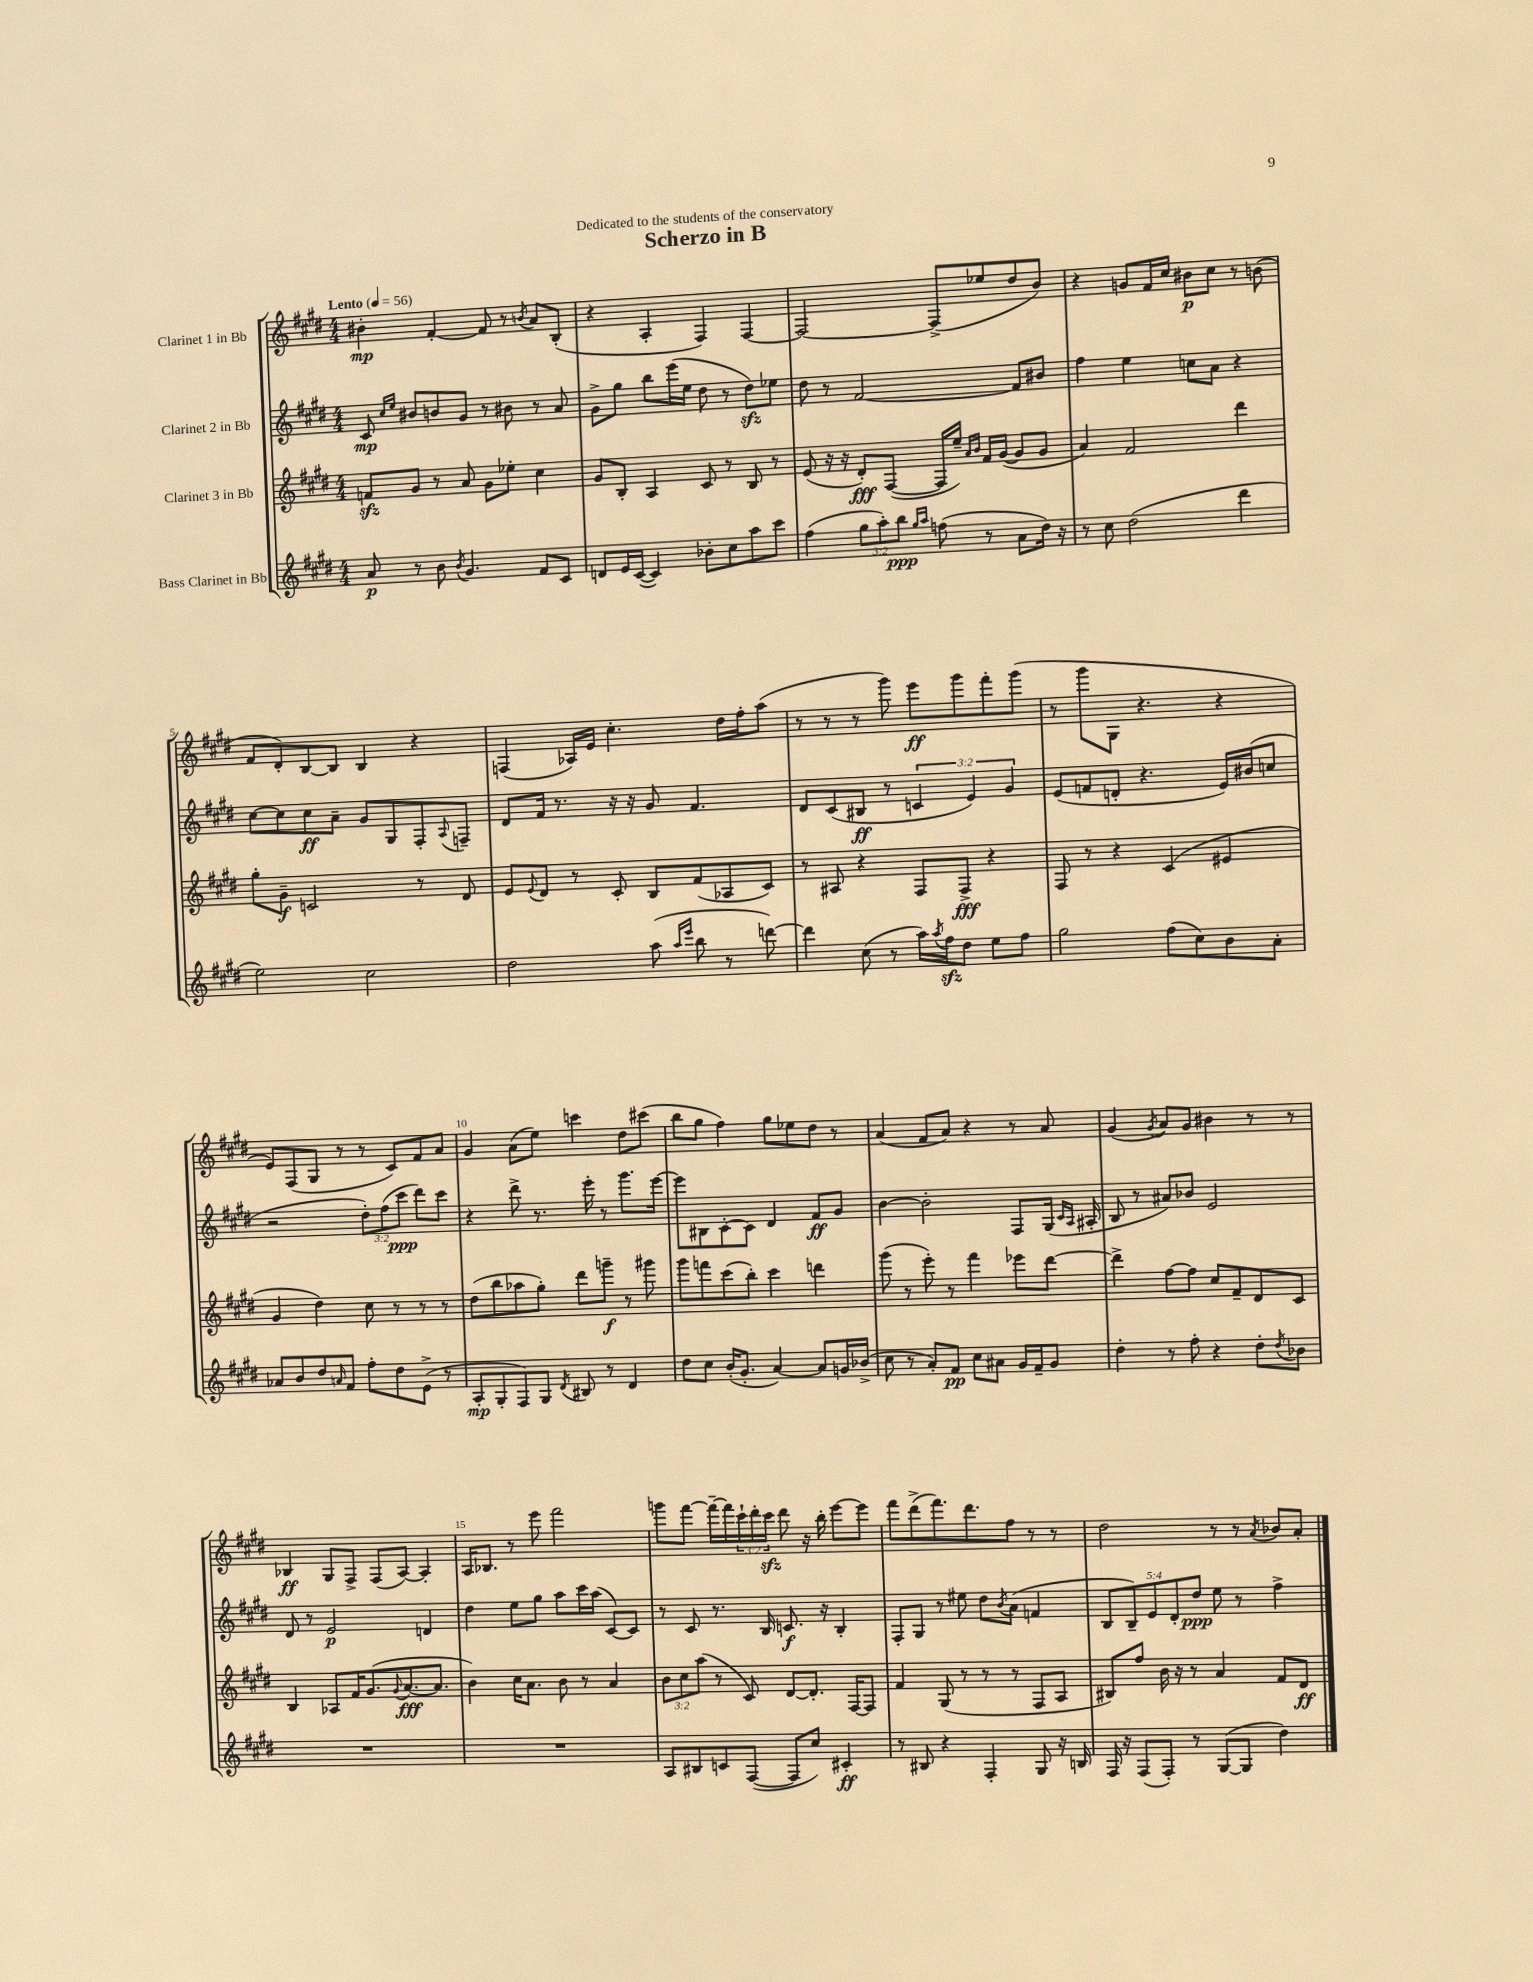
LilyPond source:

\header { title = "Scherzo in B" dedication = "Dedicated to the students of the conservatory" }
<<
\new StaffGroup <<
\new Staff = "s0" \with { instrumentName = "Clarinet 1 in Bb" } {
    \clef treble \key e \major \numericTimeSignature \time 4/4 \override Staff.TupletNumber.text = #tuplet-number::calc-fraction-text \tempo "Lento" 4 = 56
    bis'4-.\mp fis'4~-. fis'8 r8 \acciaccatura { b'8 } a'8 b8-.( |
    r4 a4-. fis4) fis4~ |
    fis2~ fis8->( ees''8 dis''8 b'8) |
    r4 g'8 fis'16 cis''16 bis'8\p cis''8 r8 b'8( |
    fis'8 dis'8-.) b8~ b8 b4 r4 |
    f4( aes16) e'16 cis''4.-. dis''16 fis''16-. a''8( |
    r8 r8 r8 gis'''8) e'''8\ff gis'''8 fis'''8-. gis'''8( |
    r8 gis'''8 gis8 r4. r4 |
    e'8) fis8( gis8 r8 r8 cis'8) fis'8 a'8 |
    gis'4 a'8( e''8) c'''4 dis''8 cis'''8( |
    b''8 gis''8 fis''4) gis''8 ees''8 dis''8 r8 |
    a'4( fis'8 a'8) r4 r8 a'8 |
    gis'4( \acciaccatura { gis'8 } a'8) gis'8 bis'4 r8 r8 |
    bes4\ff gis8 fis8-> fis8( a8~) a4-. |
    a16 bes8. r8 e'''8 fis'''2 |
    g'''8 fis'''8~ fis'''16~-- fis'''16 \tuplet 3/2 { cis'''16-! dis'''16-. cis'''16\sfz } dis'''8 r16 b''16-. e'''8~ e'''8 |
    fis'''8 dis'''8->( fis'''8.) dis'''8. fis''8 r8 r8 |
    dis''2 r8 r8 \acciaccatura { a'8 } bes'8 a'8-. \bar "|." |
}
\new Staff = "s1" \with { instrumentName = "Clarinet 2 in Bb" } {
    \clef treble \key e \major \numericTimeSignature \time 4/4 \override Staff.TupletNumber.text = #tuplet-number::calc-fraction-text
    cis'8\mp \grace { cis''16 e''16 } bis'8 b'8 gis'8 r8 bis'8 r8 a'8 |
    gis'8-> gis''8 b''8 e'''16( e''16 dis''8 r8 dis''8\sfz) ees''8 |
    dis''8 r8 fis'2~ fis'8 bis'8 |
    fis''4 e''4 c''8 a'8 r4 |
    cis''8~ cis''8 cis''8\ff a'8-- gis'8 gis8 fis8-. \appoggiatura { a8 } f8-- |
    dis'8 fis'16 r8. r16 r16 gis'8 fis'4. |
    dis'8 cis'8( bis8\ff r8 \tuplet 3/2 { c'4 e'4) gis'4 } |
    e'8( f'8 d'8-. r4. e'16) bis'16( c''8 |
    r2 \tuplet 3/2 { dis''8-.) fis''8( cis'''8\ppp } dis'''8) cis'''8 |
    r4 dis'''8-> r8. e'''16-. r8 gis'''8. e'''16~ |
    e'''8 bis8 cis'8~-. cis'8 dis'4 fis'8\ff gis'8 |
    b'4~ b'2-. fis8 gis16( \grace { cis'16 a16 } ais16-. |
    b8 r8 ais'8) bes'8 e'2 |
    dis'8 r8 e'2\p d'4 |
    dis''4 e''8 gis''8 a''8 cis'''16 a''16( cis'8~) cis'8 |
    r8 cis'8 r8. b16 c'8.\f r16 b4-. |
    fis8-. gis8 r8 eis''8 dis''8 \acciaccatura { b'8 } a'8( f'4 |
    \tuplet 5/4 { b8 b8--) e'8 dis'8-. dis''8\ppp } e''8 r8 fis''4-> \bar "|." |
}
\new Staff = "s2" \with { instrumentName = "Clarinet 3 in Bb" } {
    \clef treble \key e \major \numericTimeSignature \time 4/4 \override Staff.TupletNumber.text = #tuplet-number::calc-fraction-text
    f'8\sfz gis'8 r8 a'8 gis'8 ees''8-. cis''4 |
    gis'8 b8-. a4 cis'8 r8 b8 r8 |
    e'8( r16 r16 dis'8-.\fff) fis8~( fis16 e''16--) \grace { a'16 b'16 } fis'16 gis'16~( gis'8 gis'8 |
    a'4) fis'2 dis'''4 |
    gis''8-. gis'8--\f c'2 r8 dis'8 |
    e'8 \appoggiatura { e'8 } dis'8 r8 cis'8-. b8 fis'8( aes8 cis'8) |
    r8 ais8 r4 fis8 fis8->\fff r4 |
    fis8 r8 r4 cis'4( eis'4 |
    gis'4 dis''4) cis''8 r8 r8 r8 |
    dis''8( b''8 aes''8 gis''8-.) dis'''8 g'''8--\f r8 gis'''8 |
    gis'''8 f'''8 cis'''8( b''8-.) cis'''4 d'''4 |
    gis'''8( r8 e'''8-.) r8 fis'''4 ees'''8 dis'''8~ |
    dis'''4-> fis''8~ fis''8 cis''8 fis'8-- dis'8 cis'8 |
    b4 aes8 fis'16 gis'8.( \appoggiatura { gis'8 } a'8.~\fff a'8. |
    b'4) cis''16 a'8. b'8 r8 a'4 |
    \tuplet 3/2 { b'8 cis''8 a''8( } r8 cis'8) dis'8~ dis'8.-. fis16~ fis8 |
    fis'4 gis8( r8 r8 r8 fis8 a8 |
    bis8) fis''8 b'16 r16 r8 a'4 fis'8 dis'8\ff \bar "|." |
}
\new Staff = "s3" \with { instrumentName = "Bass Clarinet in Bb" } {
    \clef treble \key e \major \numericTimeSignature \time 4/4 \override Staff.TupletNumber.text = #tuplet-number::calc-fraction-text
    a'8\p r8 b'8 \acciaccatura { b'8 } gis'4. fis'8 cis'8 |
    d'8 e'16 cis'16~( cis'4) bes'8-. cis''8 a''8 cis'''8 |
    fis''4( \tuplet 3/2 { gis''8 a''8-.) b''8\ppp } \grace { gis''16 a''16 } f''8( r8 a'8 dis''16) r16 |
    r8 cis''8 dis''2( dis'''4 |
    e''2) cis''2 |
    dis''2 a''8( \grace { a''16 e'''16 } b''8 r8 d'''8~) |
    d'''4 cis''8( r8 a''16) \acciaccatura { a''8 } fis''16\sfz dis''8 e''8 fis''8 |
    gis''2 fis''8( cis''8) b'8 a'8-. |
    aes'8 b'8 dis''8 \grace { a'16 } fis'8 fis''8-. dis''8 e'8->( r8 |
    a8-.\mp gis8-. fis8) gis8 \acciaccatura { dis'8 } bis8 r8 dis'4 |
    dis''8 cis''8 b'16-.( gis'8.-. a'4~) a'8 g'16 bes'16->( |
    cis''8 r8 a'8-.) fis'8\pp cis''8 ais'8 gis'16 fis'16-- gis'8 |
    dis''4-. r8 fis''8-. r4 dis''8-. \acciaccatura { dis''8 } bes'8 |
    R1 |
    R1 |
    a8 bis8 c'8 fis8~( fis8 cis''8) cis'4-.\ff |
    r8 bis8 r4 fis4-. gis8 r16 b16 |
    fis16 r16 fis8( fis8-.) r8 gis8~( gis8 dis''4) \bar "|." |
}
>>
>>
\layout { \context { \Score \override BarNumber.break-visibility = ##(#f #t #t) barNumberVisibility = #(every-nth-bar-number-visible 5) } }
